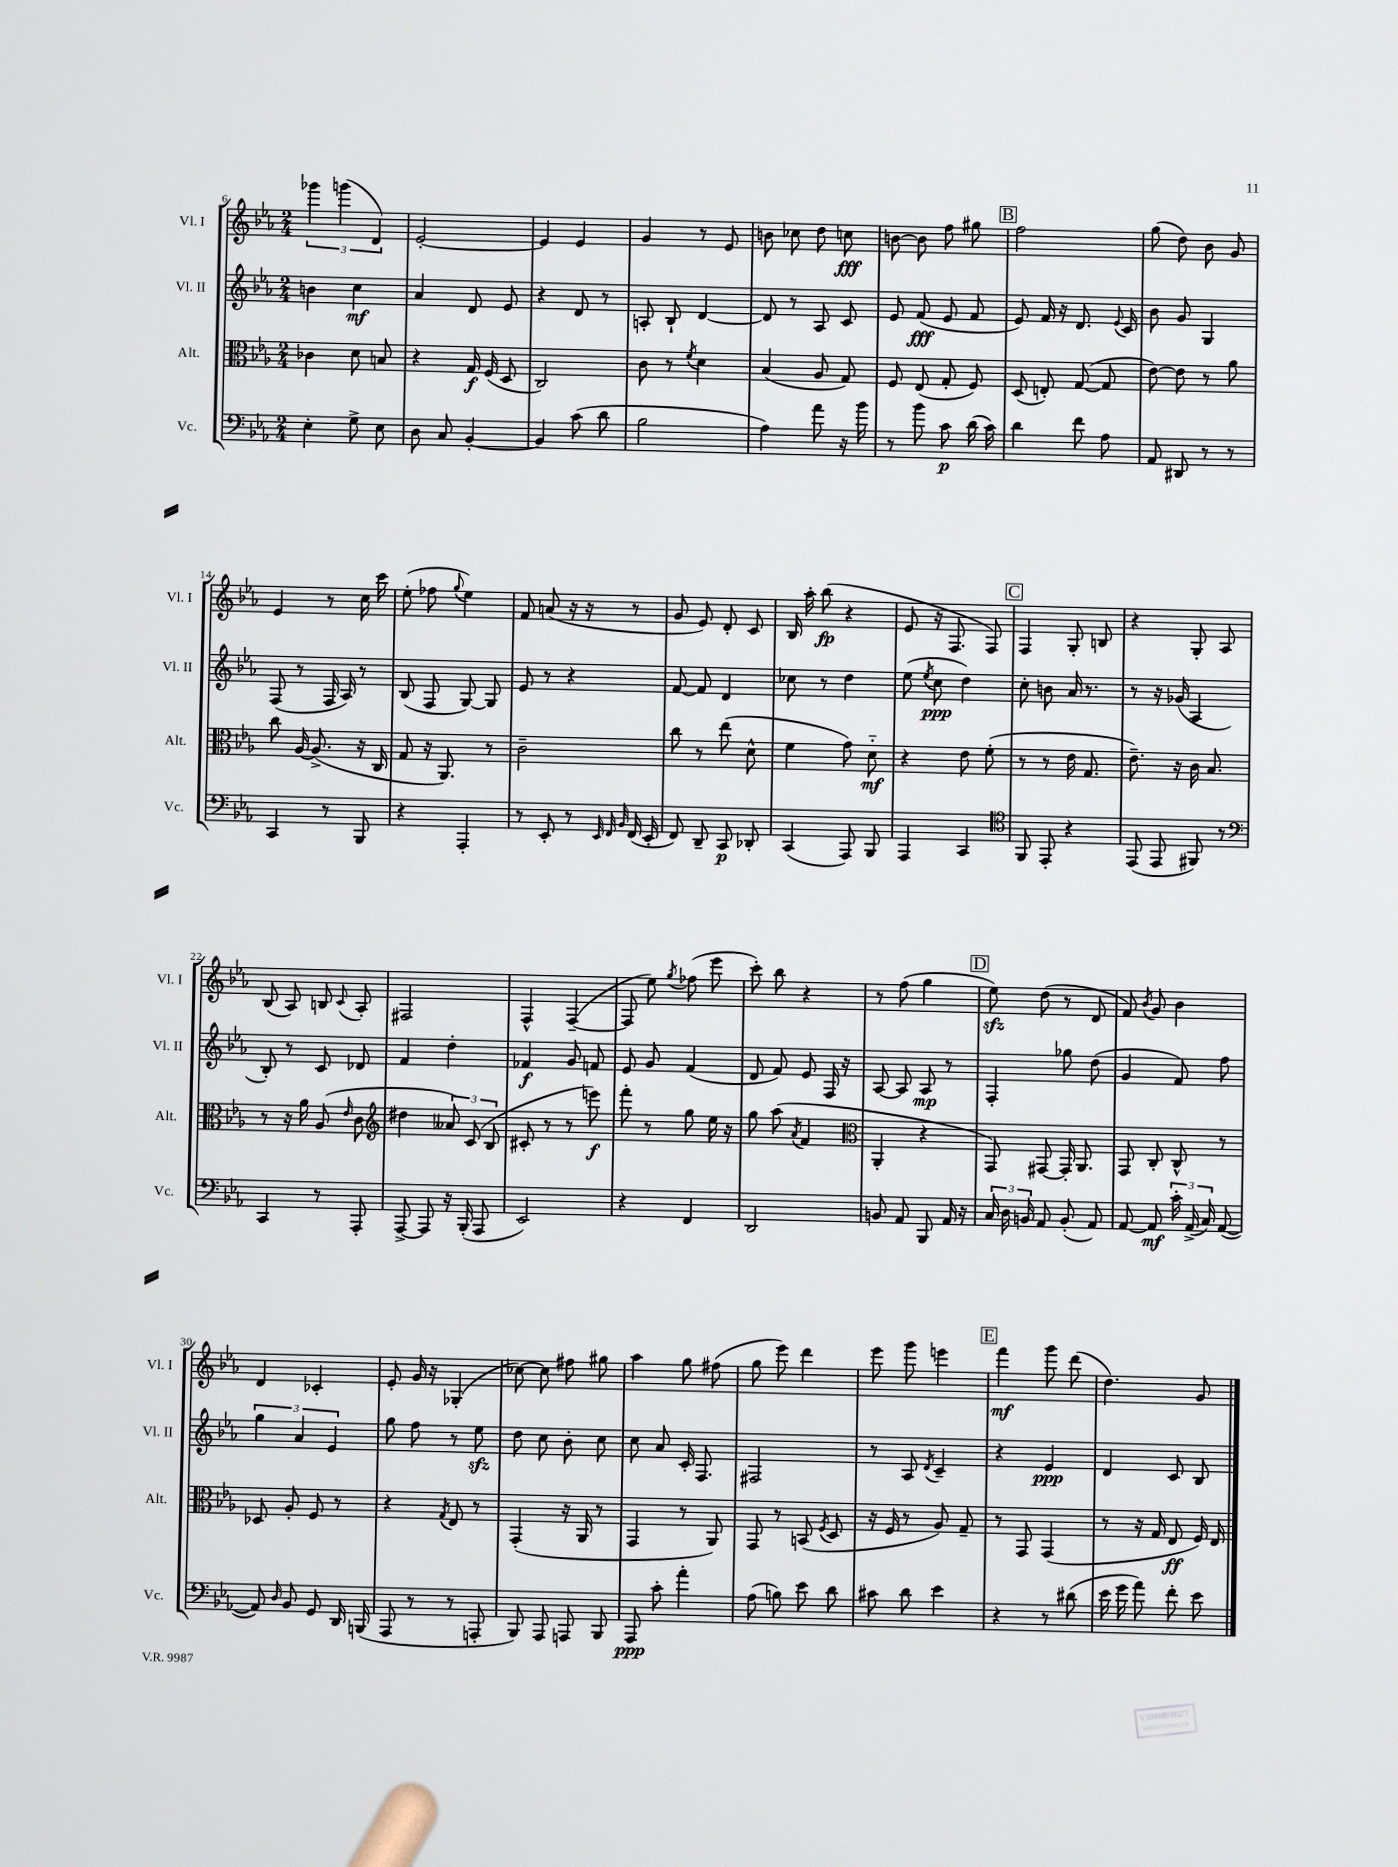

**kern	**kern	**kern	**kern
*staff4	*staff3	*staff2	*staff1
*clefF4	*clefC3	*clefG2	*clefG2
*k[b-e-a-]	*k[b-e-a-]	*k[b-e-a-]	*k[b-e-a-]
*M2/4	*M2/4	*M2/4	*M2/4
4E-'	4c-	4b	6ggg-
.	.	.	(6ggg
8G^	8d	4cc	.
.	.	.	6d)
8E-	8B	.	.
=	=	=	=
8D	4r	4a-	[2e-'
8C	.	.	.
[4BB-'	16G	8d	.
.	(16F	.	.
.	8D	8e-	.
=	=	=	=
4BB-]	2C)	4r	4e-]
(8c	.	8d	4e-
8d	.	8r	.
=	=	=	=
2B-	8c	8A'	4g
.	8r	8B-`	.
.	8qf	.	.
.	4d	[4d	8r
.	.	.	8e-
=	=	=	=
4A-)	(4B-	8d]	8b
.	.	8r	8cc-
8a-	8A-	8A-	8dd
16r	8G)	8c	8cc
16b-	.	.	.
=	=	=	=
8r	8F	8e-	[8b
8b-	(8E-	(8f	8b]
8c	8G'	8e-	8ff
(16d	8F)	8f	8gg#
16c)	.	.	.
=	=	=	=
4d	(8D	8e-)	2ff
.	8E')	16f	.
.	.	16r	.
8f	([8G	8.d	.
8A-	8G]	.	.
.	.	8qqe-	.
.	.	16c	.
=	=	=	=
8AA-	[8e-)	8b-	(8gg
8DD#	8e-]	8g	8dd)
8r	8r	4G	8b-
8r	8a-	.	8g
=	=	=	=
4CC	8cc	(8F	4e-
.	[16A-	8r	.
.	(8.A-^]	.	.
8r	.	16F	8r
.	.	16A-)	.
8BBB-	16r	8r	16cc
.	16C	.	16ccc
=	=	=	=
4r	8G	(8B-	(8ee-'
.	16r	8F	8ff-
.	8.AA-)	.	.
.	.	.	8qqgg
4AAA-'	.	[8G)	4ee-)
.	8r	8G]	.
=	=	=	=
8r	2c~	8e-	8f
8EE-'	.	8r	(8a
8r	.	4r	16r
.	.	.	16r
32qqEE-	.	.	.
32qqFF	.	.	.
32qqBB-	.	.	.
(16FF	.	.	8r
16EE-'	.	.	.
=	=	=	=
8FF)	8cc	[8f	8g
8DD~	8r	8f]	8e-)
8CC	(8ee-	4d	8d'
8DD-'	8d^^	.	8c
=	=	=	=
(4CC	4f	8cc-	16B-
.	.	.	16aa-'
.	.	8r	(8bb-
8AAA-)	8g)	4dd	4r
8BBB-	8d'~	.	.
=	=	=	=
4AAA-	4r	(8ee-	8e-
.	.	8qee-	.
.	.	8cc	16r
.	.	.	8.F
4CC	8e-	4dd)	.
.	(8f'	.	8F)
=	=	=	=
*clefC4	*	*	*
8FF	8r	8cc'	4F
8EE-'	8r	8b	.
4r	16e-	16a-	8G'
.	8.G	8.r	.
.	.	.	8B
=	=	=	=
(8EE-	8.e-~)	8r	4r
8EE-	.	16r	.
.	16r	(16g-	.
8FF#)	16c	4A-	8G'
.	8.B-	.	.
8r	.	.	8A-
=	=	=	=
*clefF4	*	*	*
4CC	8r	8B-')	(8B-
.	16r	8r	8A-)
.	16a-	.	.
8r	(8A-	8c	8B
.	16qqe-	.	8qqc
8AAA-'	8c	8d-	8A-'
=	=	=	=
*	*clefG2	*	*
[8AAA-^	4dd#	4f	2F#
8AAA-]	.	.	.
16r	12a--)	4dd'	.
(16BBB-'	.	.	.
.	(12c	.	.
8AAA-	.	.	.
.	12B-	.	.
=	=	=	=
2EE-)	8c#'	4f-	4F^^
.	8r	.	.
.	8r	8g	([4F~
.	8eee)	8f	.
=	=	=	=
4r	8fff'	8e-	8F]
.	8r	8g	8ee-)
.	.	.	8qgg
4FF	8gg	(4f	(8ff-
.	16ee-	.	8eee-
.	16r	.	.
=	=	=	=
2DD	8gg	8d	8ccc')
.	(8aa-	8f)	8bb-
.	8qa-	.	.
.	4f	8e-	4r
.	.	16F	.
.	.	16r	.
=	=	=	=
*	*clefC3	*	*
8BB	4AA-'	[8A-	8r
8AA-	.	8A-]	(8ff
8BBB-	4r	8A-	4gg
16AA-	.	8r	.
16r	.	.	.
=	=	=	=
24C	8GG)	4F'	8ee-)
24D	.	.	.
24BB	.	.	.
8AA-	[8GG#	.	(8dd
(8BB'	16GG#']	8gg-	8r
.	8.AA-	.	.
8AA-)	.	(8dd	8d
=	=	=	=
[8AA-	8GG	4g	8f)
.	.	.	8qb-
8AA-]	8C'	.	8g
24c'	8C^^	8f)	4b-
(24AA-^	.	.	.
24C)	.	.	.
([8AA-	8r	8ff	.
=	=	=	=
8AA-])	8D-	6gg	4d
16qqD	.	.	.
8BB-	8A-'	.	.
.	.	6a-	.
8GG	8F	.	4c-'
.	.	6e-	.
16DD	8r	.	.
(16BBB	.	.	.
=	=	=	=
8AAA-	4r	8gg	8e-'
8r	.	8ff	16g
.	.	.	16r
.	8qG	.	.
8r	8E-	8r	(4G-'
8AAA'	8r	8ee-	.
=	=	=	=
8BBB-)	(4GG'	8dd	[8cc-)
8AAA-	.	8cc	8cc-]
8AAA	16r	8b-'	8ff#
.	16AA-	.	.
8BBB-	8r	8cc	8gg#
=	=	=	=
8AAA-	4GG	8cc	4aa-
8c'	.	8a-	.
4a-'	8r	16c'	8gg
.	.	8.F	.
.	8AA-)	.	(8ff#
=	=	=	=
(8A-	8GG	2F#	8gg
8B)	8r	.	8eee-)
8e-	(8BB	.	4ddd
.	8qF	.	.
8d	8D	.	.
=	=	=	=
8c#	16r	8r	8eee-
.	16F	.	.
8d	8r	8A-	8ggg
.	.	8qd	.
4e-	8A-)	4c~	4eee
.	8G~	.	.
=	=	=	=
4r	8r	4r	4fff
.	8GG	.	.
8r	(4GG	4e-	8ggg
(8d#	.	.	(8ddd
=	=	=	=
16e-	8r	4d	4.dd)
16g	.	.	.
8a-)	16r	.	.
.	16G	.	.
8f'	8E-	8c	.
8e-	16F)	8B-	8g
.	16E-	.	.
==	==	==	==
*-	*-	*-	*-
